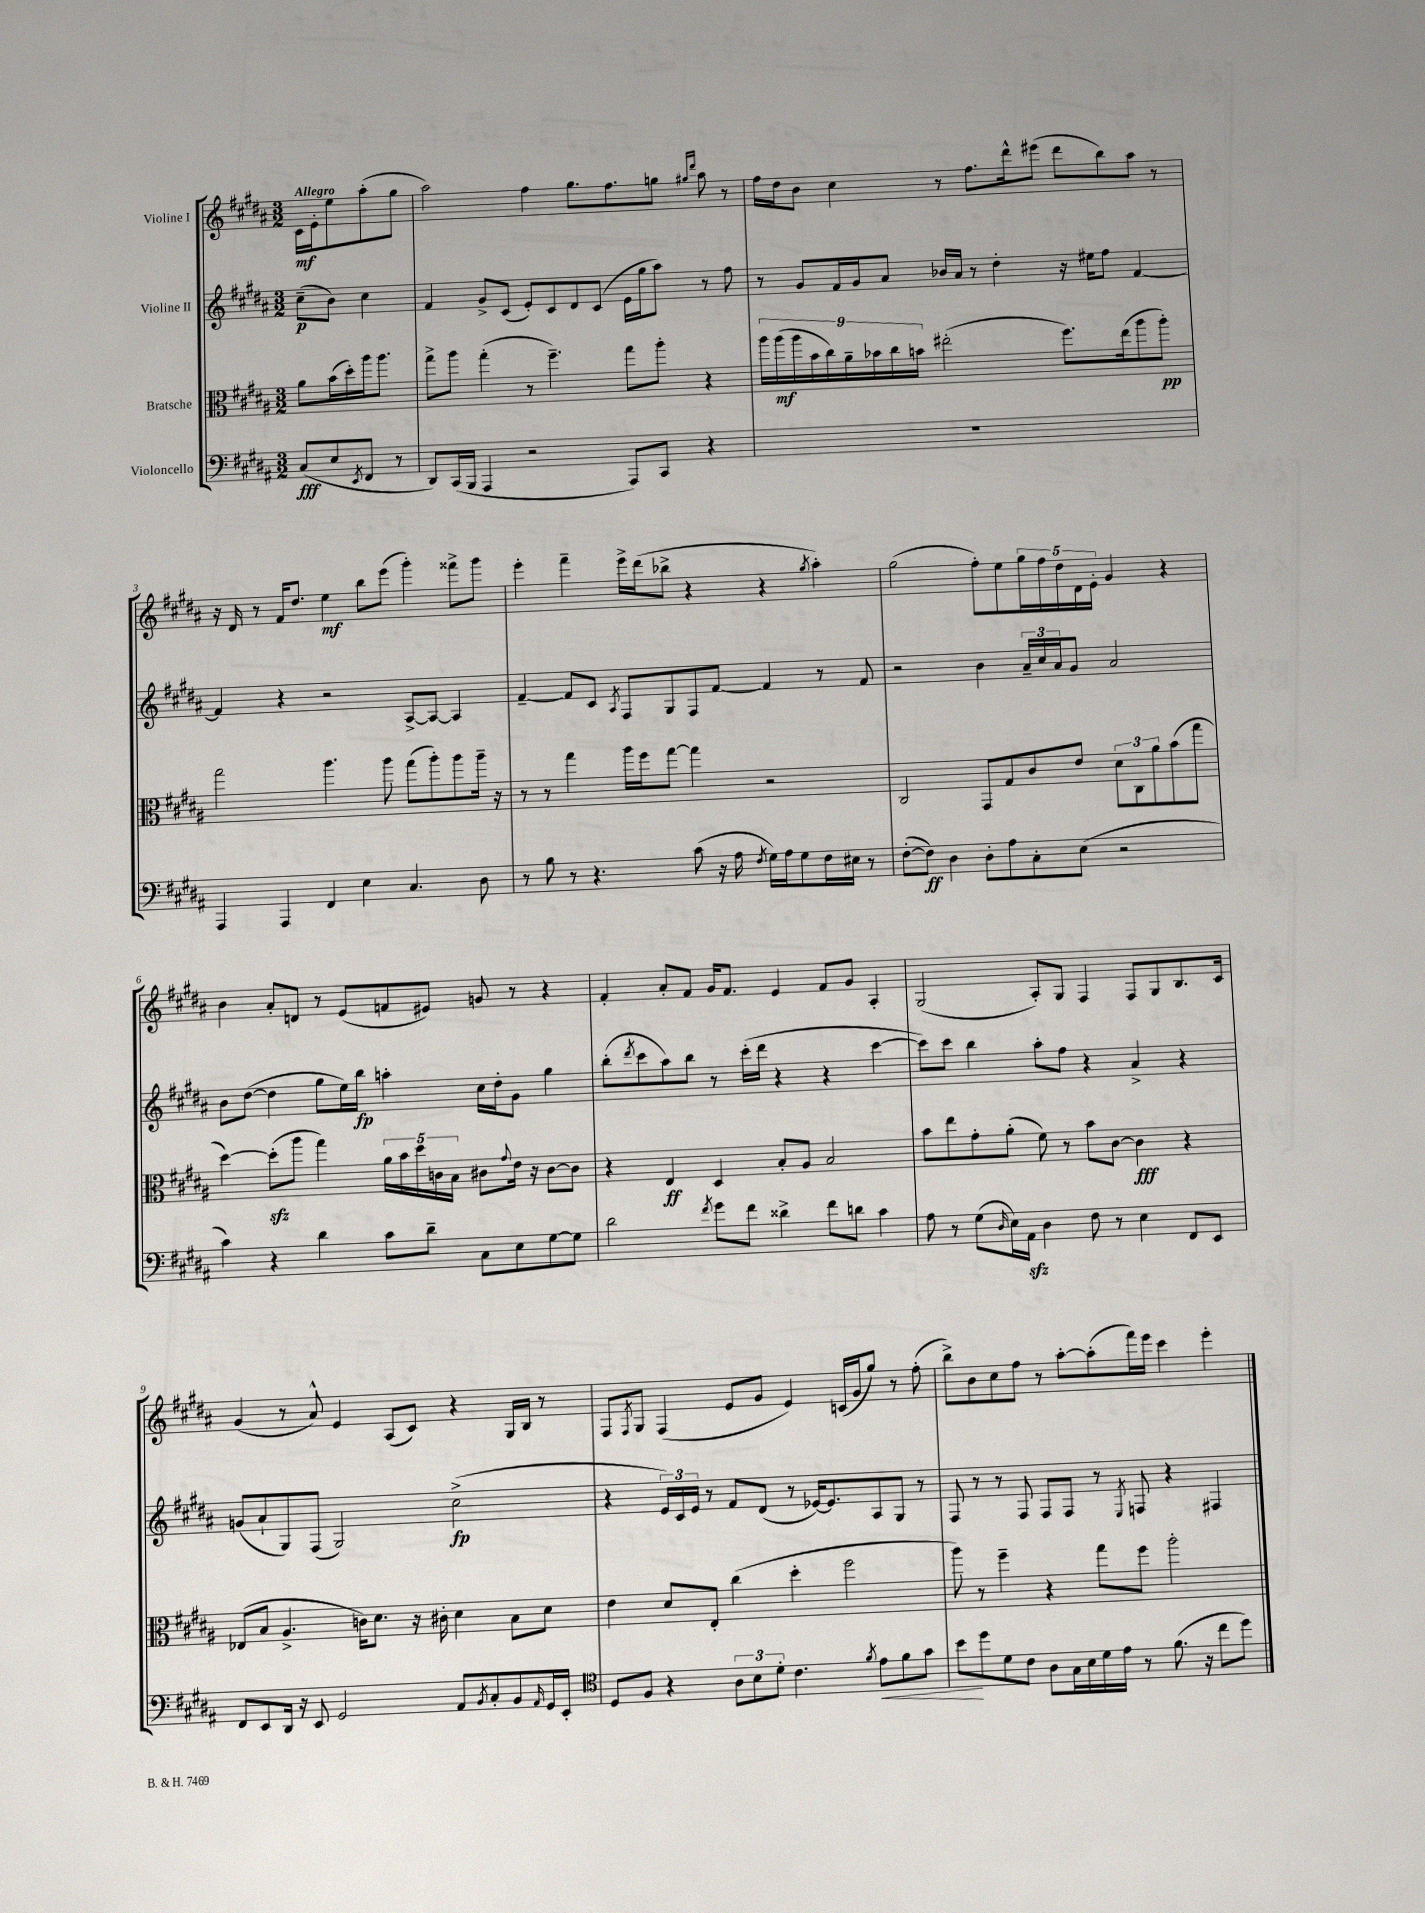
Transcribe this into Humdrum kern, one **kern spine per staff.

**kern	**dynam	**kern	**dynam	**kern	**dynam	**kern	**dynam
*part4	*part4	*part3	*part3	*part2	*part2	*part1	*part1
*staff4	*staff4	*staff3	*staff3	*staff2	*staff2	*staff1	*staff1
*I"Violoncello	*	*I"Bratsche	*	*I"Violine II	*	*I"Violine I	*
*clefF4	*	*clefC3	*	*clefG2	*	*clefG2	*
*k[f#c#g#d#a#]	*	*k[f#c#g#d#a#]	*	*k[f#c#g#d#a#]	*	*k[f#c#g#d#a#]	*
*M3/2	*	*M3/2	*	*M3/2	*	*M3/2	*
=	=	=	=	=	=	=	=
!	!	!	!	!	!	!LO:TX:a:B:t=Allegro	!
(8C#/L	fff	8a#\L	.	(8cc#~\L	p	16c#\LL	mf
.	.	.	.	.	.	16e'\J	.
8E/	.	(16b\L	.	8b\J)	.	8ee\	.
.	.	16dd#'\)	.	.	.	.	.
8qEE/	.	.	.	.	.	.	.
8FF#/J	.	16aa#\J	.	4cc#\	.	(8aa#'\	.
.	.	8.aa#\J	.	.	.	.	.
8r	.	.	.	.	.	8gg#\J	.
=1	=1	=1	=1	=1	=1	=1	=1
8DD#/L)	.	8gg#^\L	.	4f#/	.	2aa#\)	.
(16CC#/L	.	8aa#\J	.	.	.	.	.
16BBB/JJ	.	.	.	.	.	.	.
4AAA#/	.	(4gg#'\	.	8g#^/L	.	.	.
.	.	.	.	(8c#/J	.	.	.
2r	.	8r	.	8e'/L)	.	4ff#\	.
.	.	4.ff#~\)	.	8c#/	.	.	.
.	.	.	.	8d#/	.	8.gg#\L	.
.	.	.	.	(8c#/J	.	.	.
.	.	.	.	.	.	8.ff#\	.
8AAA#/L)	.	8gg#\L	.	16e\LL	.	.	.
.	.	.	.	16gg#\J	.	.	.
8CC#/J	.	8aa#'\J	.	8aa#\J)	.	8ggn\J	.
.	.	.	.	.	.	16qqgg#X/LL	.
.	.	.	.	.	.	16qqddd#/JJ	.
4r	.	4r	.	8r	.	8aa#\	.
.	.	.	.	8ff#\	.	8r	.
=2	=2	=2	=2	=2	=2	=2	=2
1.r	.	18aa#\LL	.	8r	.	16ff#\LL	.
.	.	(18aa#\	mf	.	.	.	.
.	.	.	.	.	.	16dd#\J	.
.	.	18aa#\	.	.	.	.	.
.	.	.	.	8g#/L	.	8b\J	.
.	.	18b\	.	.	.	.	.
.	.	18cc#\)	.	.	.	.	.
.	.	.	.	16f#/L	.	4cc#\	.
.	.	18a#~\	.	.	.	.	.
.	.	.	.	16g#/J	.	.	.
.	.	18b-X\	.	.	.	.	.
.	.	.	.	8a#/J	.	.	.
.	.	18cc#\	.	.	.	.	.
.	.	18bn\JJ	.	.	.	.	.
.	.	(2ee#X'\	.	16b-X/LL	.	8r	.
.	.	.	.	16a#/JJ	.	.	.
.	.	.	.	8r	.	8.ff#\L	.
.	.	.	.	4dd#'\	.	.	.
.	.	.	.	.	.	16ddd#^^\k	.
.	.	.	.	.	.	(8eee#X\J	.
.	.	8.ff#\L)	.	16r	.	8ddd#\L	.
.	.	.	.	16ee#X\KL	.	.	.
.	.	.	.	8ff#\J	.	8bb\)	.
.	.	(16ee#\k	.	.	.	.	.
.	.	8aa#\	.	[4f#/	.	8aa#\J	.
.	.	8aa#'\J)	pp	.	.	8r	.
!!LO:LB:g=z
=3	=3	=3	=3	=3	=3	=3	=3
4AAA#/	.	2gg#\	.	4f#/]	.	16r	.
.	.	.	.	.	.	16d#/	.
.	.	.	.	.	.	8r	.
4AAA#/	.	.	.	4r	.	16f#/KL	.
.	.	.	.	.	.	8.dd#/J	.
4FF#/	.	4.aa#\	.	2r	.	4ee\	mf
4E\	.	.	.	.	.	8bb\L	.
.	.	8aa#\	.	.	.	(8eee\J	.
4.C#/	.	(8gg#\L	.	[8A#^/L	.	4ggg#'\)	.
.	.	8aa#'\)	.	8A#/J_	.	.	.
.	.	8aa#\	.	4A#/]	.	8fff##X^\L	.
8D#\	.	16aa#~\Jk	.	.	.	8ggg#\J	.
.	.	16r	.	.	.	.	.
=4	=4	=4	=4	=4	=4	=4	=4
8r	.	8r	.	[4f#~/	.	4eee'\	.
8B\	.	8r	.	.	.	.	.
8r	.	4gg#\	.	8f#/L]	.	4fff#~\	.
4.r	.	.	.	8c#/J	.	.	.
.	.	.	.	8qA#/	.	.	.
.	.	16aa#\LL	.	8F#/L	.	16eee^\LL	.
.	.	16ff#\J	.	.	.	(16ddd#\J	.
.	.	[8gg#\J	.	8G#/	.	8bb-X^\J	.
(8c#\	.	4gg#\]	.	8F#/	.	4r	.
16r	.	.	.	[8f#/J	.	.	.
16A#\	.	.	.	.	.	.	.
8qF#/	.	.	.	.	.	.	.
16G#\LL)	.	2r	.	4f#/]	.	4r	.
16A#\J	.	.	.	.	.	.	.
8G#\	.	.	.	.	.	.	.
.	.	.	.	.	.	8qgg#/	.
16F#\L	.	.	.	8r	.	4aa#'\)	.
16E#X\JJ	.	.	.	.	.	.	.
8r	.	.	.	8f#/	.	.	.
=5	=5	=5	=5	=5	=5	=5	=5
([8F#'\L	.	2C#/	.	2r	.	(2gg#\	.
8F#\J])	ff	.	.	.	.	.	.
4D#\	.	.	.	.	.	.	.
8D#'\L	.	8GG#/L	.	4b\	.	8ff#'\L)	.
8A#\	.	8G#/	.	.	.	8ee\	.
8C#'\	.	8c#/	.	24a#~/LL	.	20gg#\L	.
.	.	.	.	24cc#/	.	.	.
.	.	.	.	.	.	20ff#\	.
.	.	.	.	24a#/J	.	.	.
.	.	.	.	.	.	20dd#\	.
(8E\J	.	8e/J	.	8g#/J	.	.	.
.	.	.	.	.	.	20d#\	.
.	.	.	.	.	.	20e'\JJ	.
2r	.	12d#\L	.	2a#/	.	4g#/	.
.	.	12C#\	.	.	.	.	.
.	.	12a#\	.	.	.	.	.
.	.	(8b\	.	.	.	4r	.
.	.	8gg#\J	.	.	.	.	.
!!LO:LB:g=z
=6	=6	=6	=6	=6	=6	=6	=6
4c#\)	.	[4dd#\)	.	8b\L	.	4b\	.
.	.	.	.	([8dd#\J	.	.	.
4r	.	(8dd#zz'\L]	.	4dd#\]	.	8a#'/L	.
.	.	8aa#\J	.	.	.	8dn/J	.
4d#\	.	4gg#\)	.	8gg#\L	.	8r	.
.	.	.	.	16ee\L)	.	(8e/L	.
.	.	.	.	16bb\JJ	fp	.	.
8c#\L	.	20a#\LL	.	4aan'\	.	8fn/	.
.	.	20b\	.	.	.	.	.
.	.	20dd#\	.	.	.	.	.
8d#~\J	.	.	.	.	.	8e#X/J)	.
.	.	20cn\	.	.	.	.	.
.	.	20B\JJ	.	.	.	.	.
8C#\L	.	8c#X\L	.	16cc#\LL	.	8gn/	.
.	.	.	.	16dd#'\J	.	.	.
.	.	8qqg#/	.	.	.	.	.
8E\	.	16e\Jk	.	8g#\J	.	8r	.
.	.	16r	.	.	.	.	.
[8G#\	.	[8c#\L	.	4gg#\	.	4r	.
8G#\J]	.	8c#\J]	.	.	.	.	.
=7	=7	=7	=7	=7	=7	=7	=7
2d#\	.	4r	.	(8bb'\L	.	4f#'/	.
.	.	.	.	8qddd#/	.	.	.
.	.	.	.	8ccc#\	.	.	.
.	.	4E/	ff	8aa#\)	.	8a#'/L	.
.	.	.	.	8bb\J	.	8f#/J	.
8qf#/	.	.	.	.	.	.	.
8g#\L	.	4D#/	.	8r	.	16g#/KL	.
.	.	.	.	.	.	8.f#/J	.
8f#\J	.	.	.	(16ccc#'\LL	.	.	.
.	.	.	.	16ddd#\JJ	.	.	.
4d##X^\	.	8B'/L	.	4r	.	4e/	.
.	.	8A#/J	.	.	.	.	.
8f#\L	.	2B/	.	4r	.	8f#/L	.
8dn\J	.	.	.	.	.	8g#/J	.
4c#\	.	.	.	[4ccc#\	.	4A#'/	.
=8	=8	=8	=8	=8	=8	=8	=8
8A#\	.	8b\L	.	8ccc#\L])	.	(2G#/	.
8r	.	8ee\	.	8ccc#\J	.	.	.
(8G#\L	.	8g#'\	.	4bb\	.	.	.
16qqD#/	.	.	.	.	.	.	.
16E\L)	.	(8a#'\J	.	.	.	.	.
16AA#zz\JJ	.	.	.	.	.	.	.
4D#\	.	8f#\)	.	8aa#'\L	.	8A#'/L)	.
.	.	8r	.	8ff#\J	.	8G#/J	.
8F#\	.	8b\L	.	4r	.	4F#/	.
8r	.	[8c#\J	.	.	.	.	.
4E\	.	4c#\]	fff	4a#^/	.	8F#/L	.
.	.	.	.	.	.	8G#/	.
8FF#/L	.	4r	.	4r	.	8.B/	.
8EE/J	.	.	.	.	.	.	.
.	.	.	.	.	.	16c#/Jk	.
!!LO:LB:g=z
=9	=9	=9	=9	=9	=9	=9	=9
8FF#/L	.	(8E-X/L	.	(8gn/L	.	(4g#/	.
8EE/	.	8B/J	.	8a#`/	.	.	.
16DD#/Jk	.	4.A#^/	.	8G#/)	.	8r	.
16r	.	.	.	.	.	.	.
8EE/	.	.	.	(8F#/J	.	8a#^^/)	.
2GG#/	.	.	.	2G#/)	.	4e/	.
.	.	16cn\KL)	.	.	.	.	.
.	.	8.d#\J	.	.	.	.	.
.	.	.	.	.	.	(8A#/L	.
.	.	16r	.	.	.	8c#/J)	.
.	.	16c#X'\	.	.	.	.	.
8AA#/L	.	4d#\	.	(2cc#^\	fp	4r	.
8qBB/	.	.	.	.	.	.	.
8C#'/	.	.	.	.	.	.	.
8BB/	.	8B\L	.	.	.	16G#/LL	.
.	.	.	.	.	.	16B/JJ	.
16qqAA#/	.	.	.	.	.	.	.
16GG#/L	.	8d#\J	.	.	.	8r	.
16EE'/JJ	.	.	.	.	.	.	.
=10	=10	=10	=10	=10	=10	=10	=10
*clefC4	*	*	*	*	*	*	*
8D#/L	.	4e\	.	4r	.	8F#/L	.
.	.	.	.	.	.	8qF#/	.
8F#/J	.	.	.	.	.	8G#/J	.
4r	.	8d#/L	.	24e/LL)	.	(4F#/	.
.	.	.	.	24c#/	.	.	.
.	.	.	.	24e/JJ	.	.	.
.	.	8E'/J	.	8r	.	.	.
12A#\L	.	(4cc#\	.	8f#/L	.	8e/L	.
12B\	.	.	.	.	.	.	.
.	.	.	.	(8d#/J	.	8g#/J	.
12d#'\J	.	.	.	.	.	.	.
4.c#\	.	4dd#'\	.	8r	.	4e/)	.
.	.	.	.	[16e-X/KL)	.	.	.
.	.	.	.	8.e-/]	.	.	.
.	.	2ff#\	.	.	.	(16cn/LL	.
.	.	.	.	.	.	16g#/J	.
8qf#/	.	.	.	.	.	.	.
!	!LO:HP:b	!	!	!	!	!	!
8e\L	<	.	.	8A#/	.	8gg#/J)	.
8f#\	.	.	.	8G#/J	.	8r	.
8g#\J	.	.	.	8r	.	(8ff#'\	.
=11	=11	=11	=11	=11	=11	=11	=11
8b\L	.	8aa#\)	.	8F#/	.	8bb^\L)	.
8dd#\	[	8r	.	8r	.	8b\	.
8d#\	.	4ff#~\	.	8r	.	8cc#\	.
8c#\J	.	.	.	8F#/	.	8ff#\J	.
8A#\L	.	4r	.	8F#/L	.	8r	.
16G#\L	.	.	.	8F#/J	.	[8aa#'\L	.
16B\	.	.	.	.	.	.	.
16d#\	.	8gg#\L	.	8r	.	(8aa#'\]	.
16e\JJ	.	.	.	.	.	.	.
.	.	.	.	8qE/	.	.	.
8r	.	8ff#\J	.	8Fn/	.	16fff#\L)	.
.	.	.	.	.	.	16eee\JJ	.
(8.f#\	.	2aa#'\	.	4r	.	4ccc#\	.
16r	.	.	.	.	.	.	.
8cc#\L	.	.	.	4F#X/	.	4eee'\	.
8dd#\J)	.	.	.	.	.	.	.
==	==	==	==	==	==	==	==
*-	*-	*-	*-	*-	*-	*-	*-
